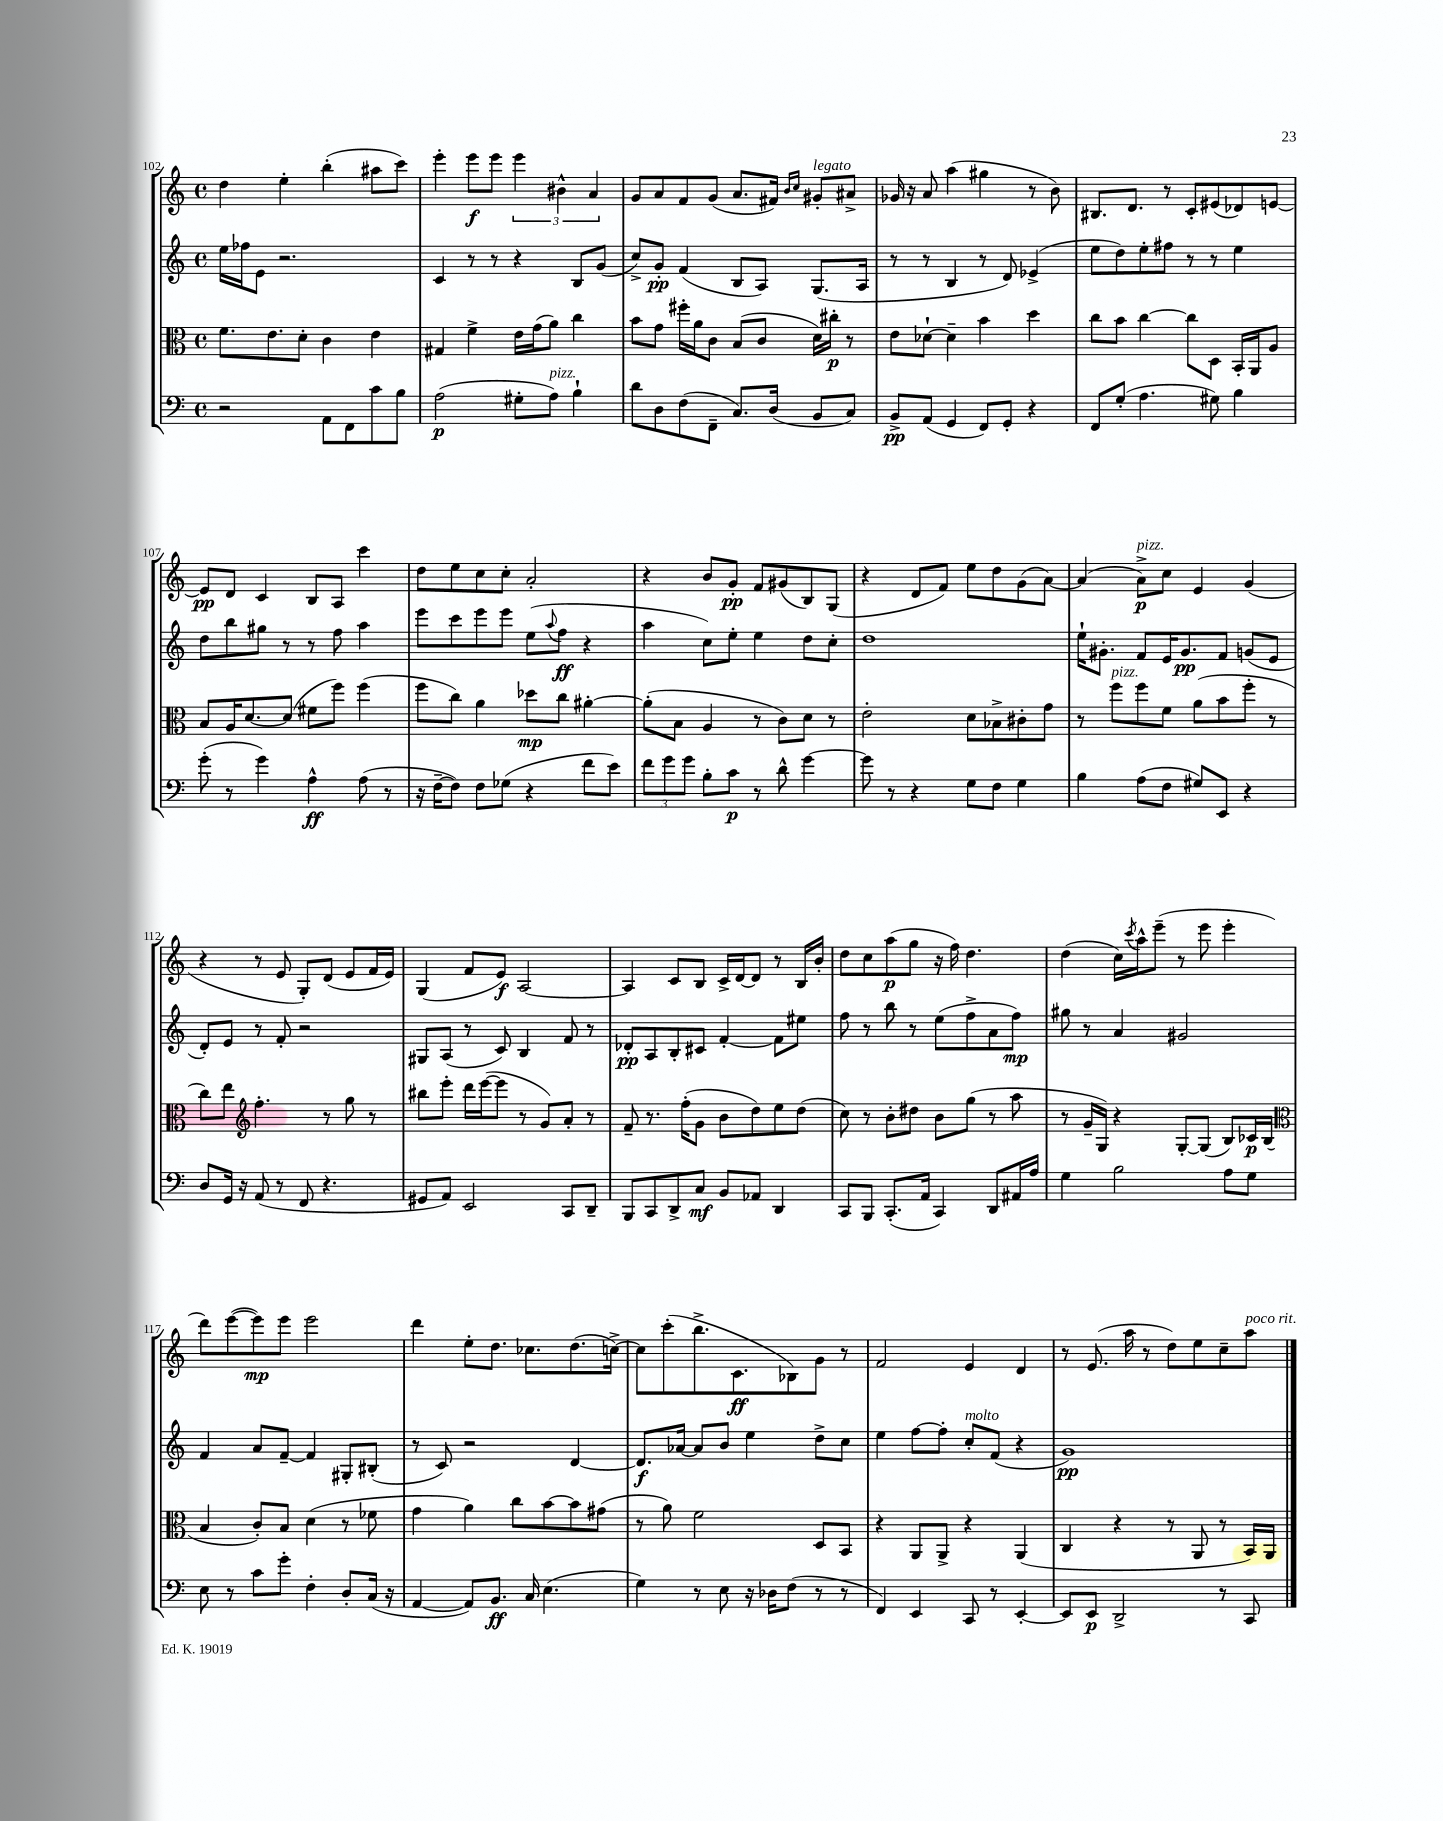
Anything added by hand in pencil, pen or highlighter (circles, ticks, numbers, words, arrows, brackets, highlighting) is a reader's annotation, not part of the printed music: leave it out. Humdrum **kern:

**kern	**kern	**kern	**kern
*staff4	*staff3	*staff2	*staff1
*clefF4	*clefC3	*clefG2	*clefG2
*k[]	*k[]	*k[]	*k[]
*M4/4	*M4/4	*M4/4	*M4/4
*met(c)	*met(c)	*met(c)	*met(c)
2r	8.f\L	16ee\LL	4dd\
.	.	16ff-\J	.
.	.	8e\J	.
.	8.e\	.	.
.	.	2.r	4ee'\
.	8d'\J	.	.
8AA\L	4c\	.	(4bb'\
8FF\	.	.	.
8c\	4e\	.	8aa#\L
8B\J	.	.	8ccc\J)
=	=	=	=
(2A\	4G#/	4c/	4eee'\
.	4f^\	8r	8eee\L
.	.	8r	8eee\J
8G#'\L	16e\LL	4r	6eee\
.	(16g\J	.	.
8A\J)	8a\J)	.	.
.	.	.	6b#^^\
4B`\	4cc\	8B/L	.
.	.	.	6a/
.	.	(8g/J	.
=	=	=	=
8d\L	8b\L	8cc^/L)	8g/L
8D\	8g\J	8g'/J	8a/
(8F\	16ff#'\LL	(4f/	8f/
.	16a\J	.	.
8FF~\J	8c\J	.	(8g/J
8.C/L)	(8B/L	8B/L	8.a/L
.	8c/J	8A/J)	.
(16D/Jk	.	.	16f#/Jk)
.	.	.	16qqb/LL
.	.	.	16qqcc/JJ
8BB/L	16d\LL)	(8.G/L	8g#'/L
.	16cc#'\JJ	.	.
8C/J)	8r	.	8a#^/J
.	.	16A/Jk	.
=	=	=	=
8BB^/L	8e\L	8r	16g-/
.	.	.	16r
(8AA/J	[8d-`\J	8r	8a/
4GG/	4d-~\]	4B/	(4aa\
8FF/L)	4b\	8r	4gg#\
8GG'/J	.	8d/)	.
4r	4dd\	(4e-^/	8r
.	.	.	8b\)
=	=	=	=
8FF/L	8cc\L	8ee\L	8.B#/L
(8G'/J	8b\J	8dd\)	.
.	.	.	8.d/J
4.A\	[4cc\	8ee'\	.
.	.	8ff#\J	8r
.	8cc\]L	8r	8c'/L
8G#\)	8D\J	8r	(8e#/
4B\	16BB'/LL	4ee\	8d-/)
.	16AA/J	.	.
.	8A/J	.	[8e/J
=	=	=	=
(8g'\	8B/L	8dd\L	8e/]L
8r	16A/K	8bb\	8d/J
.	[8.d/	.	.
4g\)	.	8gg#\J	4c/
.	(8d/]J	8r	.
4A^^\	8f#\L	8r	8B/L
.	8ff\J)	8ff\	8A/J
(8A\	(4ff\	4aa\	4ccc\
8r	.	.	.
=	=	=	=
16r	8ff\L	8eee\L	8dd\L
[16F~\LK	.	.	.
8F\]J)	8cc\J)	8ccc\	8ee\
8F\L	4a\	8eee\	8cc\
(8G-\J	.	8eee\J	8cc'\J
4r	8dd-\L	(8ee\L	2a'/
.	.	8qqaa/	.
.	8cc\J	8ff\J	.
8f\L	[4a#'\	4r	.
8e\J)	.	.	.
=	=	=	=
12f\L	(8a#'\]L	4aa\	4r
12g\	.	.	.
.	8B\J	.	.
12g\J	.	.	.
8B'\L	4A/	8cc\L)	8b/L
8c\J	.	8ee'\J	8g'/J
8r	8r	4ee\	8f/L
8d^^\	8c\L)	.	(8g#/
[4g\	8d\J	8dd\L	8B/)
.	8r	8cc'\J	(8G/J
=	=	=	=
8g\]	2e'\	1dd	4r
8r	.	.	.
4r	.	.	8d/L
.	.	.	8f/J)
8G\L	8d\L	.	8ee\L
8F\J	8B-^\	.	8dd\
4G\	8c#'\	.	(8g\
.	8g\J	.	[8a\J)
=	=	=	=
4B\	8r	16ee`\LK	(4a/]
.	.	8.g#'\J	.
.	8ff\L	.	.
(8A\L	8ff\	8f/L	8a^\L)
8F\J	8f\J	16e/K	8cc\J
.	.	8.g#/	.
8G#/L)	(8a\L	.	4e/
8EE/J	8b\	8f/J	.
4r	8ff'\J	(8g/L	(4g/
.	8r	8e/J	.
=	=	=	=
8D/L	8cc\L)	8d'/L)	4r
16GG/Jk	8ee\J	8e/J	.
16r	.	.	.
*	*clefG2	*	*
(8AA/	4.ff'\	8r	8r
8r	.	8f'/	8e/
8FF/	.	2r	8G'/L)
4.r	8r	.	(8d/J
.	8gg\	.	8e/L
.	8r	.	16f/L
.	.	.	16e/JJ)
=	=	=	=
8GG#/L	8bb#\L	8G#/L	(4G/
8AA/J)	8eee'\J	(8A/J	.
2EE/	16ddd\LL	8r	8f/L
.	([16eee\J	.	.
.	8eee\]J	8c/)	8e/J)
.	8r	4B/	[2A/
.	8g/L)	.	.
8CC/L	8a'/J	8f/	.
8DD~/J	8r	8r	.
=	=	=	=
8BBB/L	8f~/	8d-'/L	4A/]
8CC/	8.r	8A/	.
8DD^/	.	8B'/	8c/L
.	(16ff'\LK	.	.
8C/J	8g\J	8c#/J	8B/J
8BB/L	8b\L	[4f'/	16c^/LL
.	.	.	[16d/J
8AA-/J	8dd\)	.	8d/]J
4DD/	8ee\	8f\]L	8r
.	(8dd\J	8ee#\J	16B/LL
.	.	.	16b'/JJ
=	=	=	=
8CC/L	8cc\)	8ff\	8dd\L
8BBB/J	8r	8r	8cc\
(8.CC'/L	8b'\L	8bb\	(8aa\
.	8dd#\J	8r	8gg\J
16AA/Jk	.	.	.
4CC/)	8b\L	(8ee\L	16r
.	.	.	16ff\)
.	(8gg\J	8ff^\	4.dd\
8DD/L	8r	8a\	.
16AA#/L	8aa\	8ff\J)	.
16A/JJ	.	.	.
=	=	=	=
4G\	8r	8gg#\	(4dd\
.	16g~/LL	8r	.
.	16G/JJ)	.	.
2B\	4r	4a/	16cc\LL)
.	.	.	8qccc/
.	.	.	16aa^^\J
.	.	.	(8eee~\J
.	[8G'/L	2g#/	8r
.	(8G/]J	.	8eee\
8A\L	8B/L)	.	4eee'\
8G\J	16c-/L	.	.
.	(16B/JJ	.	.
=	=	=	=
*	*clefC3	*	*
8E\	4B/	4f/	8ddd\L)
8r	.	.	([8eee\
8c\L	8c'/L)	8a/L	8eee\])
8g'\J	8B/J	[8f~/J	8eee\J
4F'\	(4d\	4f/]	2eee\
8D'/L	8r	8G#'/L	.
(16C/Jk	8f-\	(8B#'/J	.
16r	.	.	.
=	=	=	=
[4AA/	4g\	8r	4ddd\
.	.	8c/)	.
8AA/]L)	4a\)	2r	8ee'\L
8.BB/J	.	.	8.dd\J
.	8cc\L	.	.
16C/	.	.	8.cc-\L
(4.E\	[8b\	.	.
.	8b\]	[4d/	(8.dd\
.	(8g#\J	.	.
.	.	.	[16cc^\Jk)
=	=	=	=
4G\)	8r	8.d/]L	8cc\]L
.	8a\)	.	(8ccc'\
.	.	[16a-/Jk	.
8r	2f\	8a-/]L	8.bb^\
8E\	.	8b/J	.
.	.	.	8.c\
16r	.	4ee\	.
16D-\LK	.	.	.
(8F\J	.	.	8B-\)
8r	8D/L	8dd^\L	8g\J
8r	8BB/J	8cc\J	8r
=	=	=	=
4FF/)	4r	4ee\	2f/
4EE/	8AA/L	[8ff\L	.
.	8AA^/J	8ff'\]J	.
8CC/	4r	8cc'/L	4e/
8r	.	(8f/J	.
[4EE'/	(4AA/	4r	4d/
=	=	=	=
8EE/]L	4C/	1g)	8r
8EE/J	.	.	(8.e/
2DD^/	4r	.	.
.	.	.	16aa\
.	.	.	8r
.	8r	.	8dd\L)
.	8AA/	.	8ee\
8r	8r	.	8cc~\
8CC/	16BB/LL)	.	8aa\J
.	16AA/JJ	.	.
==	==	==	==
*-	*-	*-	*-
